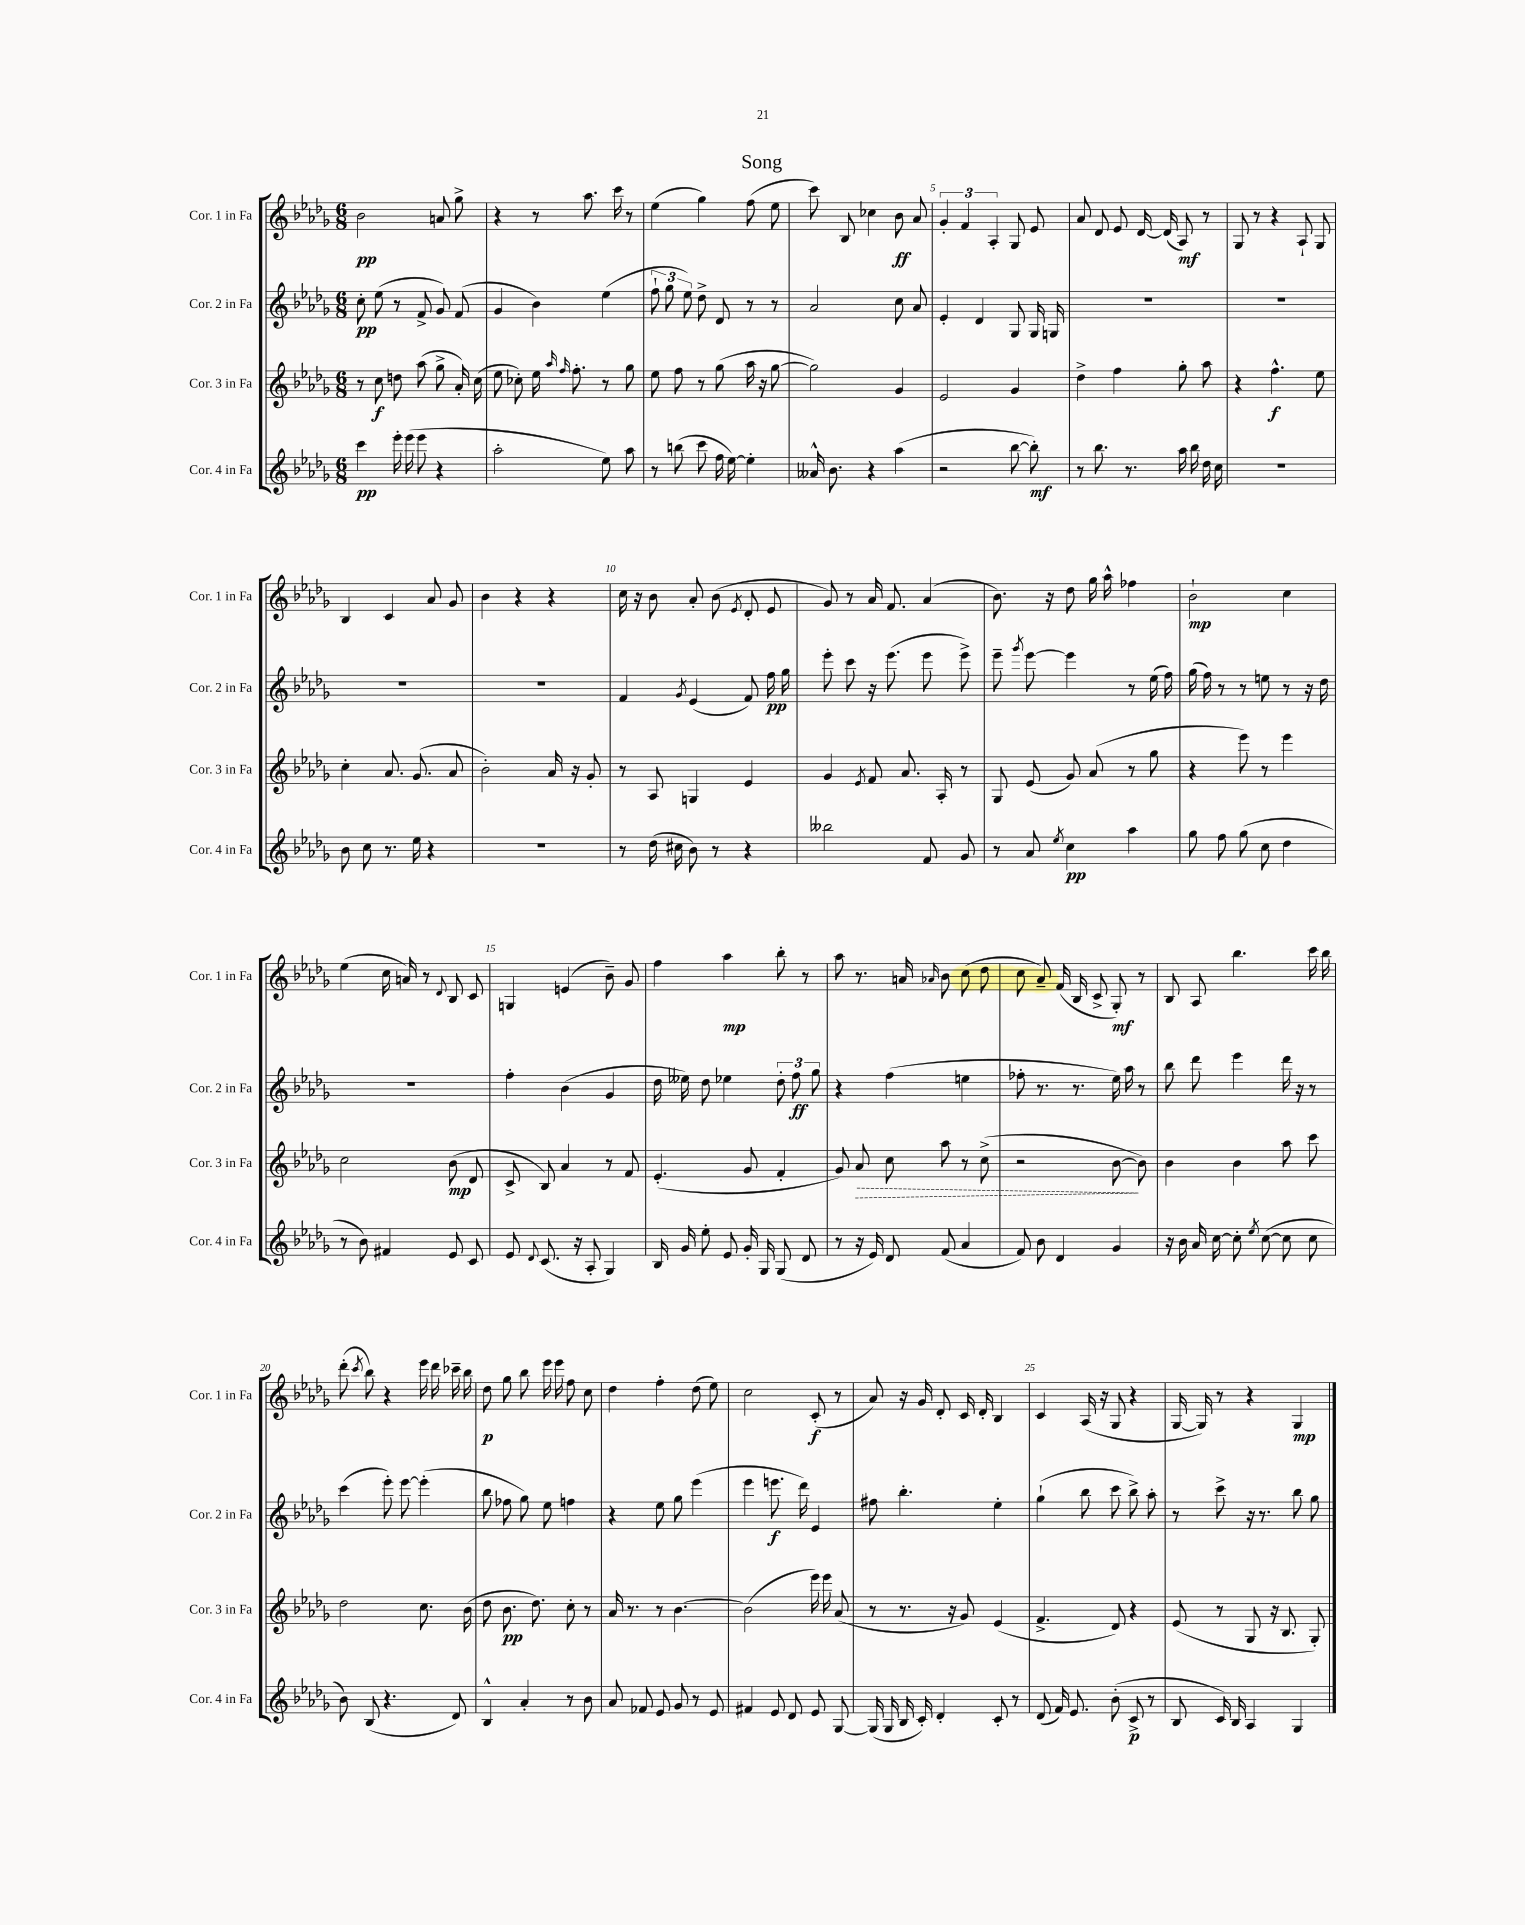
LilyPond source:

\header { title = "Song" }
<<
\new StaffGroup <<
\new Staff = "s0" \with { instrumentName = "Cor. 1 in Fa" shortInstrumentName = "Cor. 1 in Fa" } {
    \clef treble \key des \major \numericTimeSignature \time 6/8
    \autoBeamOff bes'2\pp a'8 ges''8-> |
    r4 r8 aes''8. c'''16 r8 |
    ees''4( ges''4) f''8( ees''8 |
    c'''8) bes8 ces''4 bes'8\ff aes'8 |
    \tuplet 3/2 { ges'4-. f'4 aes4-. } ges8 ees'8 |
    aes'8 des'8 ees'8 des'16~ des'16( aes8\mf) r8 |
    ges8 r8 r4 aes8-! ges8 |
    bes4 c'4 aes'8 ges'8 |
    bes'4 r4 r4 |
    c''16 r16 bes'8 aes'8-. bes'8( \acciaccatura { ees'8 } des'8-. ees'8 |
    ges'8) r8 aes'16 f'8. aes'4( |
    bes'8.) r16 des''8 ges''16 aes''16-^ fes''4 |
    bes'2-!\mp c''4 |
    ees''4( c''16 a'16) r8 \appoggiatura { des'8 } bes8 c'8 |
    g4 e'4( bes'8--) ges'8 |
    f''4 aes''4\mp bes''8-. r8 |
    aes''8 r8. a'16 \grace { aes'16 } bes'8 c''8( des''8 |
    c''8 aes'8--) f'16( bes16 c'8-> ges8-.\mf) r8 |
    bes8 aes8 bes''4. c'''16 bes''16 |
    des'''8-.( \acciaccatura { c'''8 } bes''8) r4 ees'''16 des'''16 ces'''16-- bes''16 |
    des''8\p ges''8 bes''8 ees'''16 ees'''16 f''8 c''8 |
    des''4 f''4-. des''8( ees''8) |
    c''2 c'8-.\f( r8 |
    aes'8) r16 ges'16 des'8-. c'16 des'16-. bes4 |
    c'4 aes16( r16 ges8 r4 |
    ges16~ ges16) r8 r4 ges4\mp \bar "|." |
}
\new Staff = "s1" \with { instrumentName = "Cor. 2 in Fa" shortInstrumentName = "Cor. 2 in Fa" } {
    \clef treble \key des \major \numericTimeSignature \time 6/8
    \autoBeamOff c''8-.\pp ees''8( r8 f'8-> ges'8) f'8( |
    ges'4 bes'4) ees''4( |
    \tuplet 3/2 { f''8-! ges''8 ees''8) } des''8-> des'8 r8 r8 |
    aes'2 c''8 aes'8 |
    ees'4-. des'4 ges8 ges16 g16 |
    R2. |
    R2. |
    R2. |
    R2. |
    f'4 \acciaccatura { ges'8 } ees'4( f'8) f''16\pp ges''16 |
    ees'''8-. c'''8 r16 ees'''8.( ees'''8 ees'''8->) |
    ees'''8-- \acciaccatura { ges'''8 } ees'''8~ ees'''4 r8 ees''16( f''16) |
    ges''16( f''16) r8 r8 e''8 r8 r16 des''16 |
    R2. |
    f''4-. bes'4( ges'4 |
    des''16 eeses''16) des''8 ees''4 \tuplet 3/2 { des''8-. f''8\ff ges''8 } |
    r4 f''4( e''4 |
    fes''8-. r8. r8. ees''16) aes''16 r8 |
    bes''8 des'''8 ees'''4 des'''16 r16 r8 |
    c'''4( ees'''8-.) ees'''8~ ees'''4-.( |
    bes''8 fes''8 ges''8) ees''8 f''4 |
    r4 ees''8 ges''8 ees'''4( |
    ees'''4 e'''8.\f des'''16) ees'4 |
    fis''8 bes''4.-. ees''4-. |
    ges''4-!( bes''8 c'''8 bes''8->) aes''8-. |
    r8 c'''8-> r16 r8. bes''8 ges''8 \bar "|." |
}
\new Staff = "s2" \with { instrumentName = "Cor. 3 in Fa" shortInstrumentName = "Cor. 3 in Fa" } {
    \clef treble \key des \major \numericTimeSignature \time 6/8
    \autoBeamOff r8 c''8\f d''8 aes''8( ges''8-> aes'16-.) c''16( |
    ees''8 ces''8-.) ees''16 \grace { aes''16 f''16 } f''8.-. r8 ges''8 |
    ees''8 f''8 r8 ges''8( aes''16 r16 ges''8~ |
    ges''2) ges'4 |
    ees'2 ges'4 |
    des''4-> f''4 ges''8-. aes''8 |
    r4 f''4.-^\f ees''8 |
    c''4-. aes'8. ges'8.( aes'8 |
    bes'2-.) aes'16 r16 ges'8-. |
    r8 aes8 g4 ees'4 |
    ges'4 \acciaccatura { ees'8 } f'8 aes'8. aes16-. r8 |
    ges8 ees'8( ges'8) aes'8( r8 ges''8 |
    r4 ees'''8) r8 ees'''4 |
    c''2 bes'8\mp( des'8 |
    c'8-> bes8) aes'4 r8 f'8 |
    ees'4.-.( ges'8 f'4-. |
    ges'8) \once \override Hairpin.style = #'dashed-line aes'8\> c''8 aes''8 r8 c''8->( |
    r2 bes'8~\! bes'8) |
    bes'4 bes'4 aes''8 c'''8 |
    des''2 c''8. bes'16( |
    des''8 bes'8.\pp des''8.) c''8-. r8 |
    aes'16 r8. r8 bes'4.~ |
    bes'2( ees'''16) ees'''16 aes'8( |
    r8 r8. r16 ges'8) ees'4( |
    f'4.-> des'8) r4 |
    ees'8( r8 ges8 r16 bes8. ges8-.) \bar "|." |
}
\new Staff = "s3" \with { instrumentName = "Cor. 4 in Fa" shortInstrumentName = "Cor. 4 in Fa" } {
    \clef treble \key des \major \numericTimeSignature \time 6/8
    \autoBeamOff c'''4\pp ees'''16-. ees'''16( ees'''8 r4 |
    aes''2-. ees''8) aes''8 |
    r8 b''8( c'''8 f''16 ees''16~) ees''4-. |
    aeses'16-^ bes'8. r4 aes''4( |
    r2 bes''8~ bes''8-.\mf) |
    r8 bes''8. r8. aes''16 bes''16 des''16 c''16 |
    R2. |
    bes'8 c''8 r8. ees''16 r4 |
    R2. |
    r8 des''16( cis''16 bes'8) r8 r4 |
    beses''2 f'8 ges'8 |
    r8 aes'8 \acciaccatura { ees''8 } c''4\pp aes''4 |
    ges''8 f''8 ges''8( c''8 des''4 |
    r8 bes'8) fis'4 ees'8 c'8 |
    ees'8 \appoggiatura { des'8 } c'8.( r16 aes8-. ges4) |
    bes16 ges'16 ees''8-. ees'8 ges'16-. ges16 ges8( des'8 |
    r8 r16 ees'16) des'8 f'8( aes'4 |
    f'8) bes'8 des'4 ges'4 |
    r16 bes'16 aes'16 c''16~ c''8-. \acciaccatura { ees''8 } c''8~( c''8 c''8 |
    bes'8) bes8( r4. des'8) |
    bes4-^ aes'4-. r8 bes'8 |
    aes'8 fes'8 ees'8 ges'8 r8 ees'8 |
    fis'4 ees'8 des'8 ees'8 ges8~ |
    ges16( ges16 bes16 c'16-.) des'4-. c'8-. r8 |
    des'8( f'16) ees'8. bes'8-.( c'8->\p r8 |
    bes8 c'16) bes16 aes4 ges4 \bar "|." |
}
>>
>>
\layout { \context { \Score \override BarNumber.break-visibility = ##(#f #t #t) barNumberVisibility = #(every-nth-bar-number-visible 5) } }
